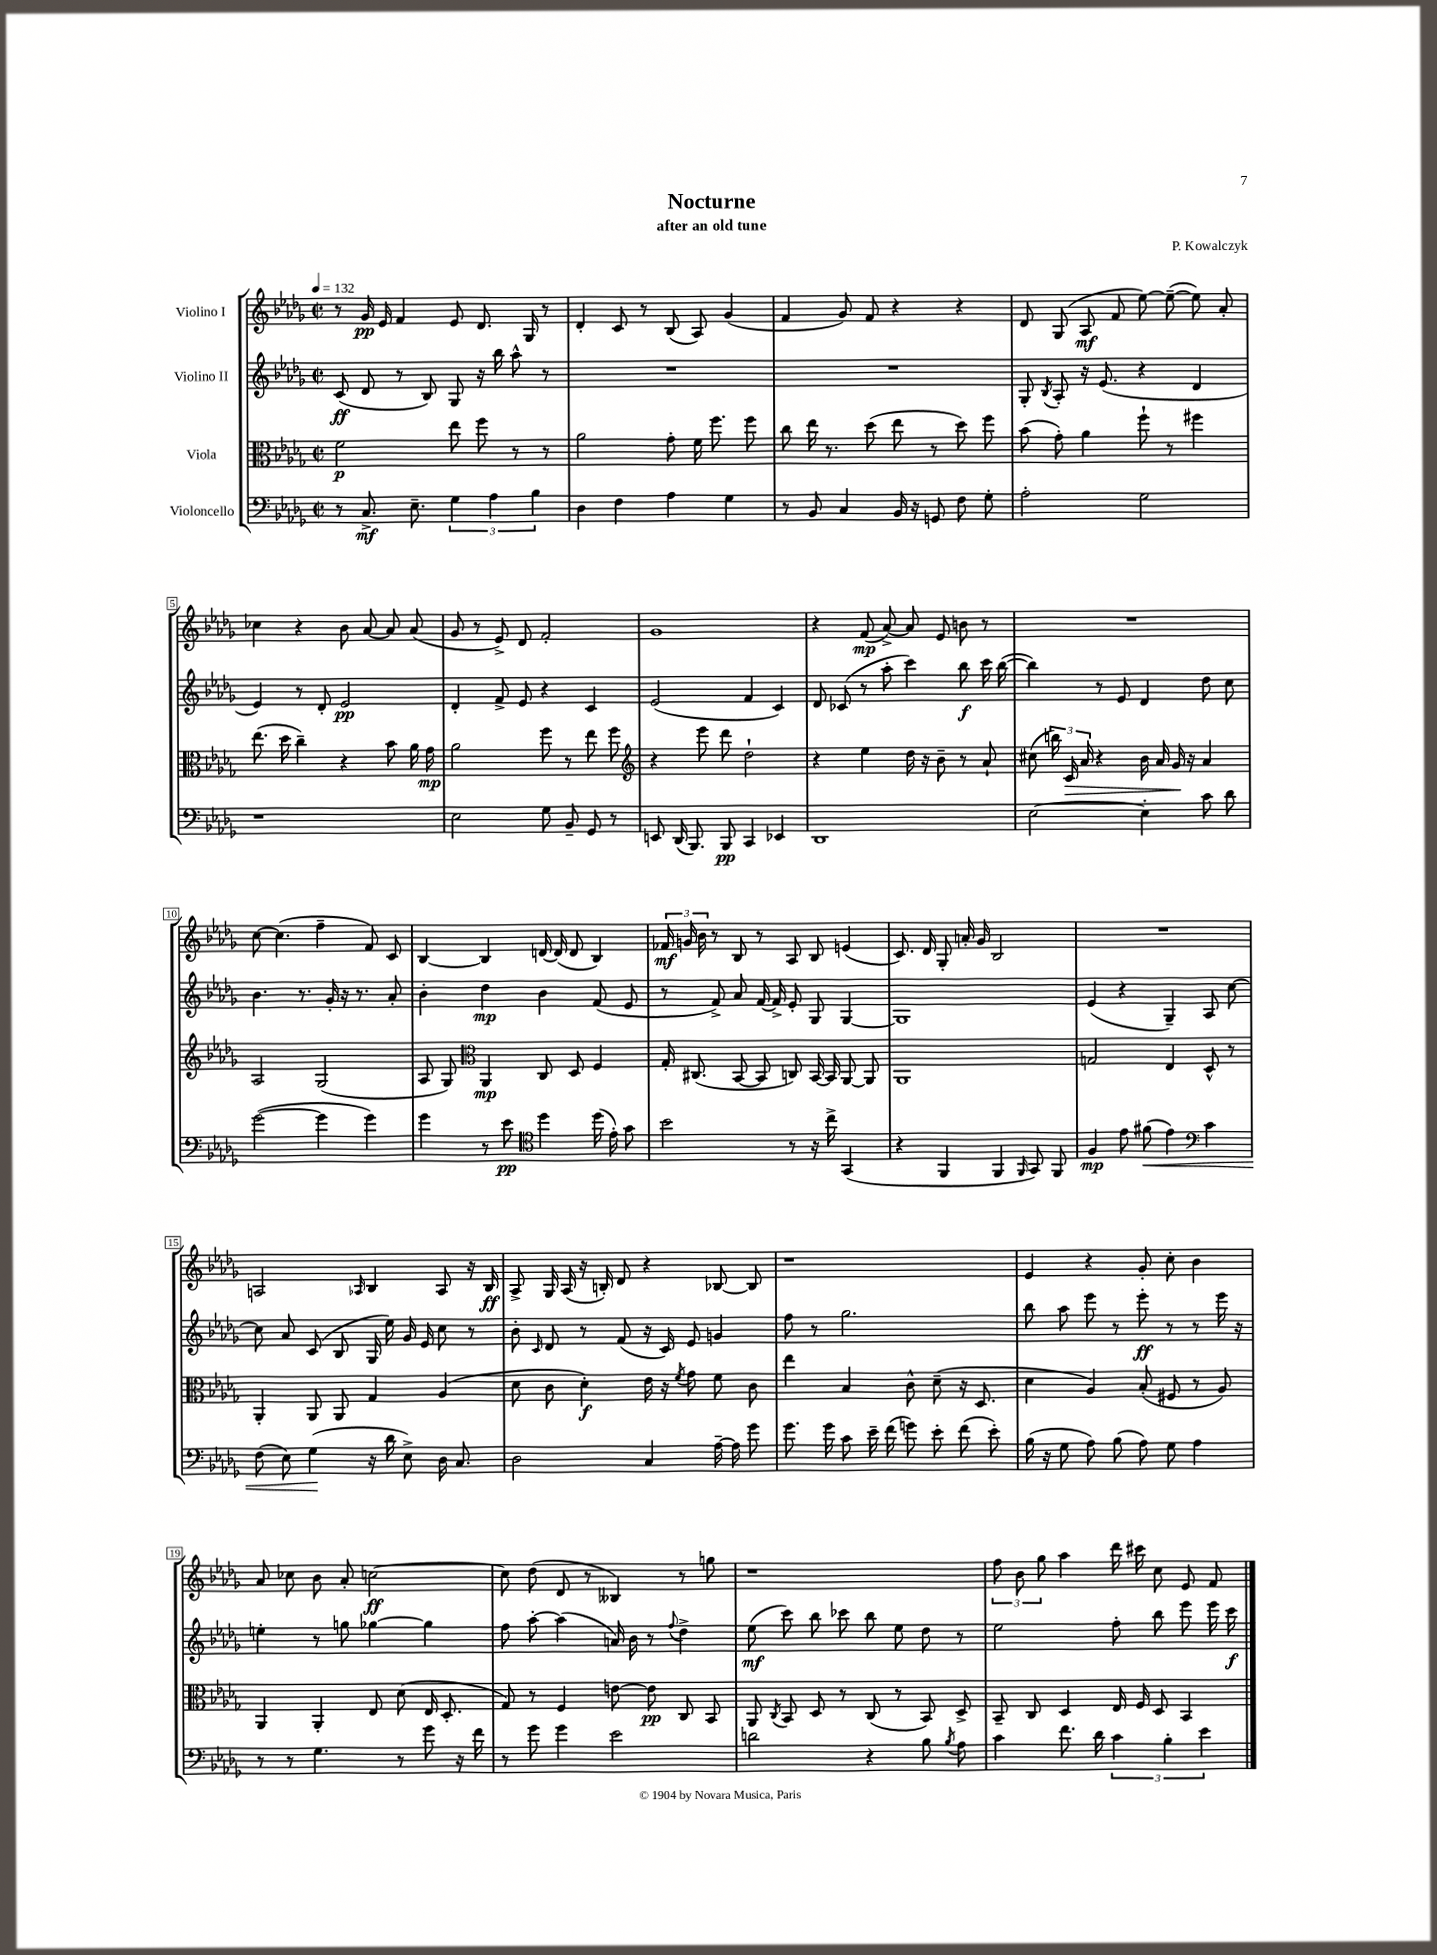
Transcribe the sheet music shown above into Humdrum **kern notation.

**kern	**kern	**kern	**kern
*staff4	*staff3	*staff2	*staff1
*clefF4	*clefC3	*clefG2	*clefG2
*k[b-e-a-d-g-]	*k[b-e-a-d-g-]	*k[b-e-a-d-g-]	*k[b-e-a-d-g-]
*M2/2	*M2/2	*M2/2	*M2/2
*met(c|)	*met(c|)	*met(c|)	*met(c|)
*MM132	*MM132	*MM132	*MM132
8r	2f	(8c	8r
8.C^	.	8d-	16g-
.	.	.	16e-
.	.	8r	4f
8.E-~	.	.	.
.	.	8B-)	.
6G-	8ee-	8G-	8e-
.	8ff	16r	8.d-
6A-	.	.	.
.	.	16bb-	.
.	8r	8aa-^^	.
.	.	.	16G-
6B-	.	.	.
.	8r	8r	8r
=	=	=	=
4D-	2a-	1r	4d-'
4F	.	.	8c
.	.	.	8r
4A-	8g-'	.	(8B-
.	16f	.	8A-)
.	8.ff	.	.
4G-	.	.	(4g-
.	8ff	.	.
=	=	=	=
8r	8cc	1r	4f
8BB-	16ee-	.	.
.	8.r	.	.
4C	.	.	8g-)
.	(8dd-	.	8f
16BB-	8ee-	.	4r
16r	.	.	.
8GG	8r	.	.
8F	8dd-)	.	4r
8G-'	8ff	.	.
=	=	=	=
2A-'	(8b-	8G-'	8d-
.	.	8qB-	.
.	8g-')	8A-'	(8G-
.	4a-	16r	8A-
.	.	(8.e-	.
.	.	.	8f
2G-	8ff`	4r	[8ee-)
.	8r	.	(8ee-~_
.	4ff#	4d-	8ee-])
.	.	.	8a-'
=	=	=	=
1r	(8.ee-	4e-)	4cc-
.	16dd-	.	.
.	4cc~)	8r	4r
.	.	8d-'	.
.	4r	2e-	8b-
.	.	.	[8a-
.	8b-	.	8a-]
.	16a-	.	(8a-
.	16g-	.	.
=	=	=	=
2E-	2a-	4d-'	8g-
.	.	.	8r
.	.	8f^	8e-^)
.	.	8e-	8d-
8G-	8ff	4r	2f'
8BB-~	8r	.	.
8GG-	8ee-	4c	.
8r	8ff	.	.
=	=	=	=
*	*clefG2	*	*
8EE	4r	(2e-	1g-
(16DD-	.	.	.
8.BBB-)	.	.	.
.	8eee-	.	.
8BBB-	8ddd-	.	.
4CC	2dd-`	4f	.
4EE-	.	4c)	.
=	=	=	=
1DD-	4r	8d-	4r
.	.	(8c-	.
.	4ee-	8r	(8f
.	.	8aa-'	[8a-^)
.	16dd-	4ccc)	8a-]
.	16r	.	.
.	8b-~	.	8e-
.	8r	8bb-	8b
.	8a-`	16ccc	8r
.	.	([16bb-	.
=	=	=	=
[2E-	(8cc#	4bb-])	1r
.	24bb)	.	.
.	24c	.	.
.	24a-	.	.
.	4r	8r	.
.	.	8e-	.
4E-']	16b-	4d-	.
.	16a-	.	.
.	16g-	.	.
.	16r	.	.
8c	4a-	8dd-	.
8d-	.	8cc	.
=	=	=	=
([2g-	2A-	4.b-	[8cc
.	.	.	(4.cc]
.	.	8.r	.
4g-]	(2G-	.	4ff~
.	.	16g-'	.
.	.	16r	.
.	.	8.r	.
4g-)	.	.	8f)
.	.	8a-'	8c
=	=	=	=
4g-	8A-	4b-'	[4B-
.	8G-)	.	.
*	*clefC3	*	*
8r	4AA-	4dd-	4B-]
8e-	.	.	.
*clefC4	*	*	*
4dd-	8C	4b-	[16d
.	.	.	(16d]
.	8D-	.	8d
(16dd-	4F	(8f	4B-)
16e-')	.	.	.
8g-	.	8e-	.
=	=	=	=
2b-	16G-'	8r	24f-
.	.	.	24g
.	(8.C#	.	.
.	.	.	24b-
.	.	8f^)	8r
.	[8BB-	8a-	8B-
.	8BB-]	[16f	8r
.	.	16f^]	.
8r	8C)	8e-'	8A-
16r	[16BB-	8G-	8B-
16cc^	16BB-]	.	.
(4GG-	[8AA-	[4G-	(4e
.	8AA-]	.	.
=	=	=	=
4r	1AA-	1G-]	8.c)
.	.	.	16d-
4FF	.	.	8G-'
.	.	.	16a'
.	.	.	16g-
4FF	.	.	2B-
16qqFF	.	.	.
8GG-)	.	.	.
8FF	.	.	.
=	=	=	=
4F	2G	(4e-	1r
8e-	.	4r	.
(8f#	.	.	.
4e-)	4E-	4G-~)	.
*clefF4	*	*	*
4c	8D-^^	8A-	.
.	8r	[8cc	.
=	=	=	=
(8F	4AA-'	8cc]	2A
8E-)	.	8a-	.
(4G-	8AA-	(8c	.
.	8AA-	8B-	.
.	.	.	16qqA-
16r	4G-	16G-	4B-
16d-	.	16ee-)	.
8E-^)	.	16g-	.
.	.	16e-	.
16D-	(4A-	8cc	8A-
8.C	.	.	.
.	.	8r	16r
.	.	.	16B-
=	=	=	=
2D-	8d-	8b-'	8A-^
.	.	16qqc	.
.	8c	8d-	16G-
.	.	.	(16A-
.	4d-')	8r	16r
.	.	.	16B')
.	.	(8f	8d-
4C	16e-	16r	4r
.	16r	16c)	.
.	8qf	.	.
.	8g-	8e-	.
[16A-~	8f	4g	[8B-
16A-]	.	.	.
8g-	8c	.	8B-]
=	=	=	=
8.g-	4ee-	8ff	1r
.	.	8r	.
16g-	.	.	.
8c	4B-	2.gg-	.
16e-~	.	.	.
(16f	.	.	.
8g)	8c^^	.	.
8e-'	(8d-~	.	.
(8f	16r	.	.
.	8.D-	.	.
8e-')	.	.	.
=	=	=	=
(16B-	4d-	8bb-	4e-
16r	.	.	.
8G-	.	8aa-	.
8A-)	4A-)	8eee-	4r
(8B-	.	8r	.
8A-)	(8B-'	8eee-'	8g-'
8G-	8F#	8r	8cc'
4A-	8r	8r	4b-
.	8A-)	16eee-	.
.	.	16r	.
=	=	=	=
8r	4AA-	4ee'	8a-
8r	.	.	8cc-
4.G-	4AA-'	8r	8b-
.	.	8gg	8a-'
.	8E-	[4gg-	[2cc
8r	(8d-	.	.
8g-	16E-	4gg-]	.
.	8.D-'	.	.
16r	.	.	.
16f	.	.	.
=	=	=	=
8r	8G-)	8ff	8cc]
8g-	8r	[8aa-'	(8dd-
4g-	4F	(4aa-]	8d-
.	.	.	8r
2e-	[8e	16a)	4B--)
.	.	16b-	.
.	8e]	8r	.
.	.	8qqff	.
.	8C	4dd-^	8r
.	8BB-	.	8gg
=	=	=	=
2d	8AA-	(8ee-	1r
.	8qC	.	.
.	8BB-	8ccc)	.
.	8D-	8bb-	.
.	8r	8ccc-	.
4r	(8C	8bb-	.
.	8r	8ee-	.
8B-	8BB-)	8dd-	.
8qB-	.	.	.
8A-	8D-^	8r	.
=	=	=	=
4c	8BB-~	2ee-	12ff
.	.	.	12b-
.	8C	.	.
.	.	.	12gg-
8.f	4D-	.	4aa-
16d-	.	.	.
6c	16E-	8ff'	16ddd-
.	16F	.	16ccc#
.	8D-	8bb-	8cc
6B-'	.	.	.
.	4BB-	8eee-	8e-
6e-	.	.	.
.	.	16eee-	8f
.	.	16ccc	.
==	==	==	==
*-	*-	*-	*-
